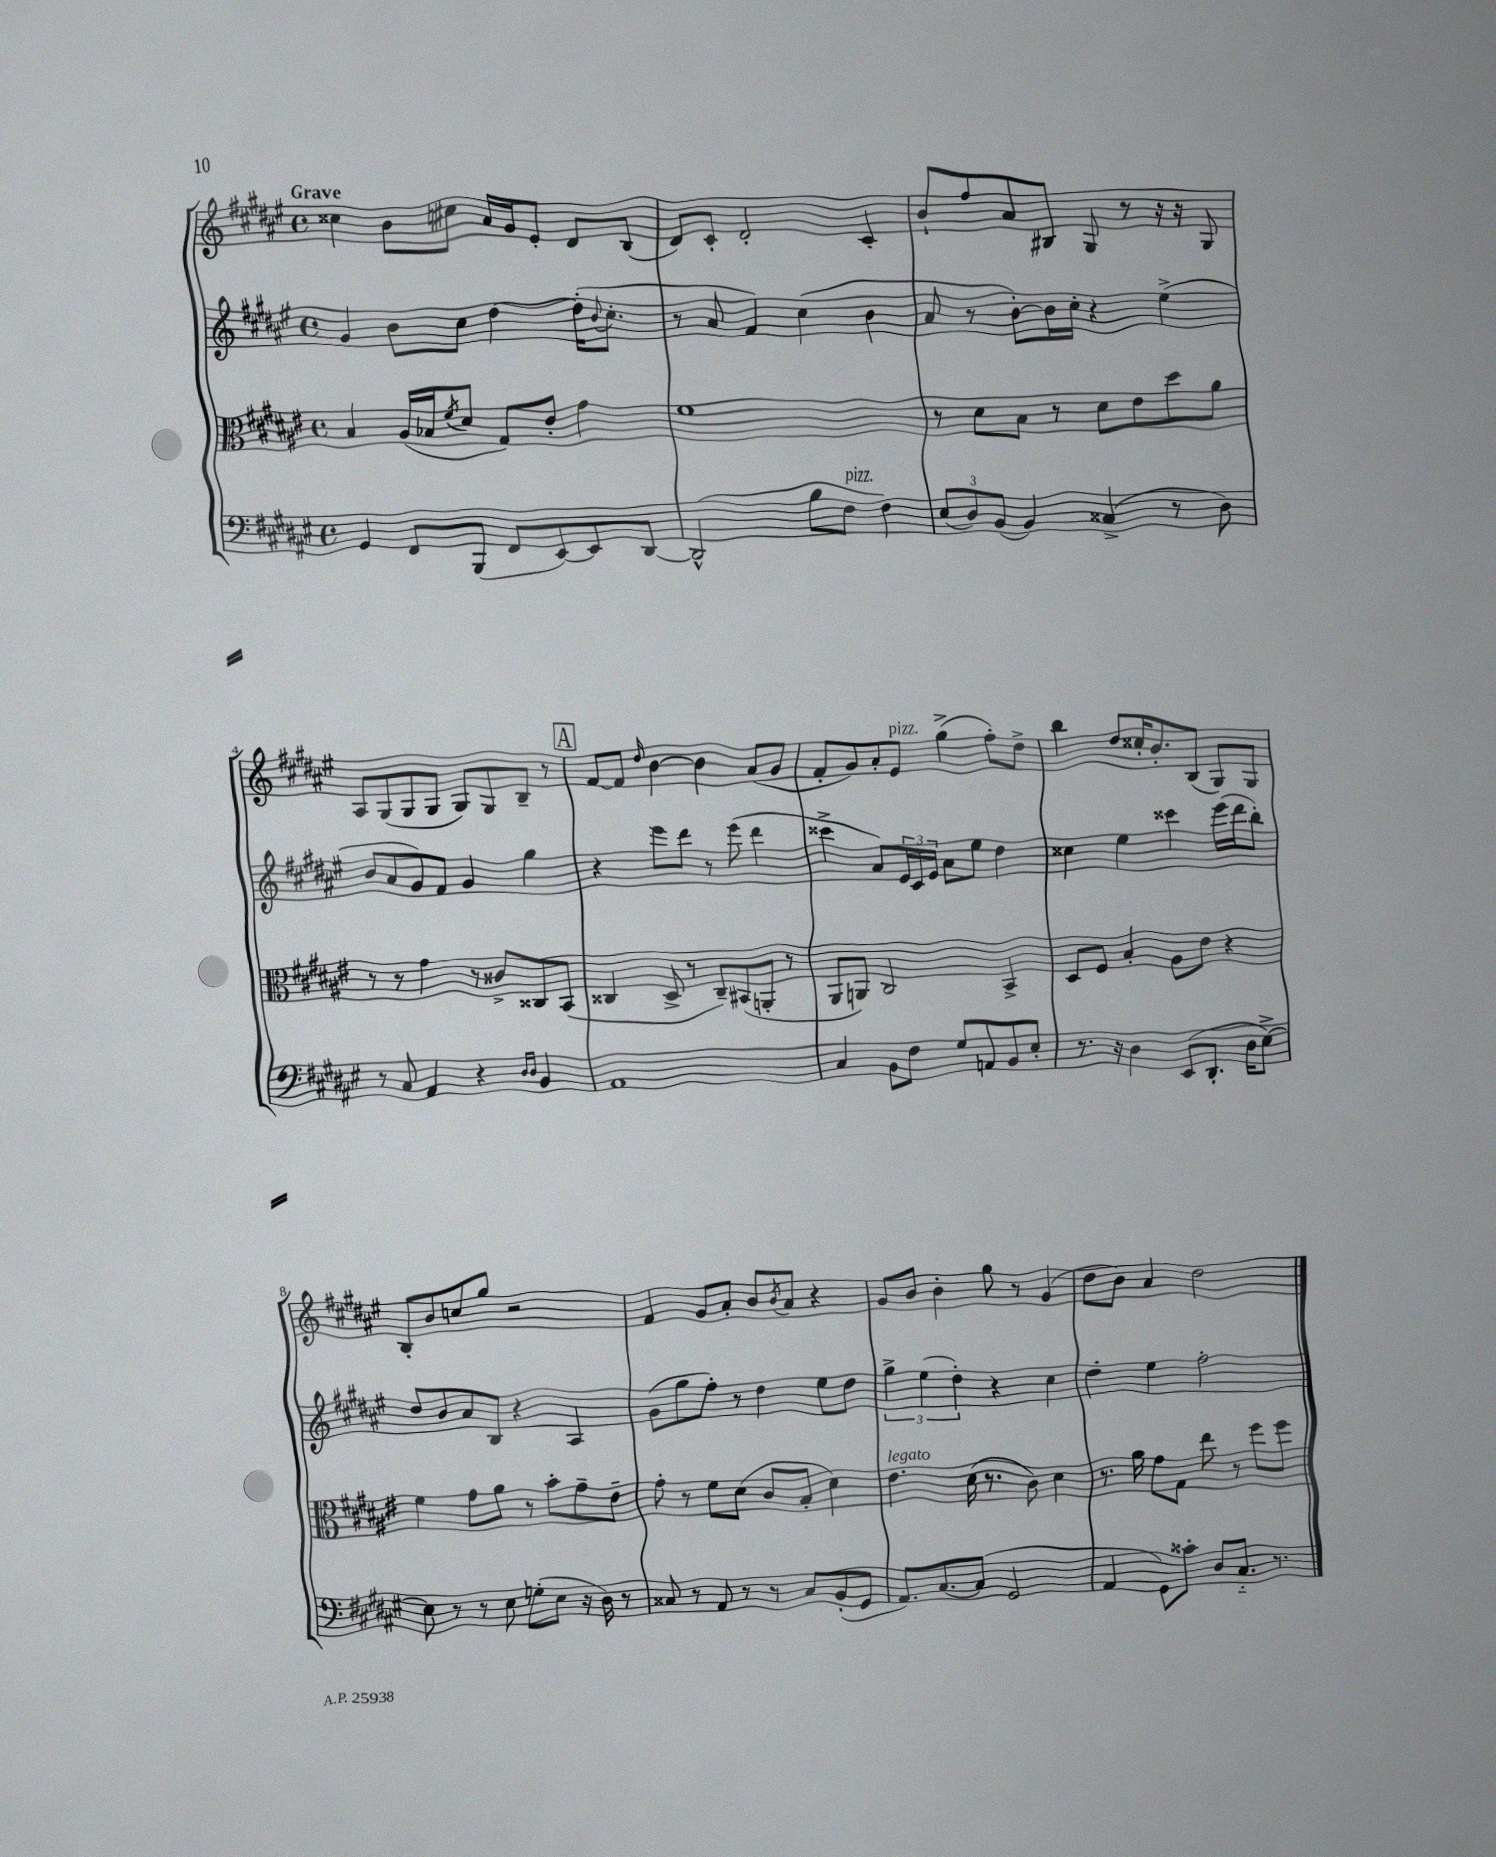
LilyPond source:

<<
\new StaffGroup <<
\new Staff = "s0" {
    \clef treble \key fis \major \defaultTimeSignature \time 4/4 \tempo "Grave"
    cisis''4 b'8 cis''8 ais'16 gis'16 eis'8-. dis'8 b8( |
    dis'8) cis'8-. dis'2-. cis'4-. |
    b'8-! fis''8 ais'8 bis8 gis8 r8 r16 r16 gis8 |
    ais8 gis8( gis8 gis8 gis8) gis8 b8-- r8 |
    \mark \markup { \box "A" } fis'8~ fis'8 \grace { dis''16 } b'4~ b'4 ais'8( gis'8 |
    fis'8-. gis'8) ais'8-. eis'8^\markup { \italic "pizz." } gis''4->( fis''8-.) dis''8-> |
    b''4 dis''8 cisis''16-. b'8.-. b8( gis8) gis8 |
    b8-. b'8 c''8 gis''8 r2 |
    fis'4 gis'8 ais'8-. b'8 \acciaccatura { b'8 } ais'8 r4 |
    gis'8 b'8 b'4-. gis''8 r8 gis'4( |
    dis''8 b'8) ais'4 dis''2 \bar "|." |
}
\new Staff = "s1" {
    \clef treble \key fis \major \defaultTimeSignature \time 4/4
    gis'4 b'8 cis''8 dis''4~ dis''16-.( \appoggiatura { b'8 } cis''8.-. |
    r8 ais'8 fis'4) cis''4( b'4 |
    ais'8 r8 b'8~-.) b'16 cis''16-. r4 eis''4->( |
    b'8 ais'8 gis'8) fis'8 gis'4 gis''4 |
    \mark \markup { \box "A" } r4 eis'''8 dis'''8 r8 eis'''8( dis'''4 |
    cisis'''4-> ais'8) \tuplet 3/2 { eis'16 cis'16 eis'16 } ais'8 eis''8 dis''4 |
    cisis''4 eis''4 cisis'''4 eis'''16( dis'''16 b''8-.) |
    dis''8 b'8 ais'8 b8 r4 ais4 |
    gis'8( gis''8 fis''8-.) r8 dis''4 eis''8 dis''8 |
    \tuplet 3/2 { gis''4-> eis''4( dis''4-.) } r4 cis''4 |
    dis''4-. eis''4 fis''2-. \bar "|." |
}
\new Staff = "s2" {
    \clef alto \key fis \major \defaultTimeSignature \time 4/4
    b4 ais16( bes16 \acciaccatura { fis'8 } dis'8 gis8) eis'8-. gis'4 |
    fis'1 |
    r8 dis'8 b8 r8 dis'8 eis'8 dis''8 ais'8 |
    r8 r8 gis'4 r8 cisis'8-> cisis8 b,8( |
    \mark \markup { \box "A" } cisis4 dis8-> r8 cisis8--) bis,8( a,8-. r8 |
    ais,8 a,8) cis2 b,4-> |
    dis8 fis8 b4-. ais8 eis'8 r4 |
    fis'4 gis'8 ais'8 r8 b'8-. gis'8-- eis'8-- |
    gis'8-. r8 fis'8 dis'8( cis'8 b8-. dis'4) |
    eis'4.^\markup { \italic "legato" } dis'16( r8. cis'8) dis'4 |
    r8. ais'16 gis'8 gis8 eis''8 r8 fis''8 fis''8 \bar "|." |
}
\new Staff = "s3" {
    \clef bass \key fis \major \defaultTimeSignature \time 4/4
    gis,4 fis,8 b,,8( fis,8 eis,8~) eis,8 dis,8~ |
    dis,2-^( b8 fis8^\markup { \italic "pizz." } fis4) |
    \tuplet 3/2 { eis8( dis8) b,8( } b,4) cisis4->( r8 dis8) |
    r8 cis8 ais,4 r4 \grace { dis16 dis16 } b,4 |
    \mark \markup { \box "A" } ais,1 |
    cis4 b,8 fis8 gis8 a,8 b,8 eis8-. |
    r8. r16 dis4 eis,8( dis,8.-. dis16 eis8~->) |
    eis8 r8 r8 eis8 g8-.( eis8 r16 dis16) r8 |
    cisis8 r8 ais,8 r8 r8 cisis8 b,8-.( gis,8 |
    ais,8.) cis8.~ cis8( gis,2 |
    ais,4 gis,8) cisis'8-. dis8 cis8.-_ r8. \bar "|." |
}
>>
>>
